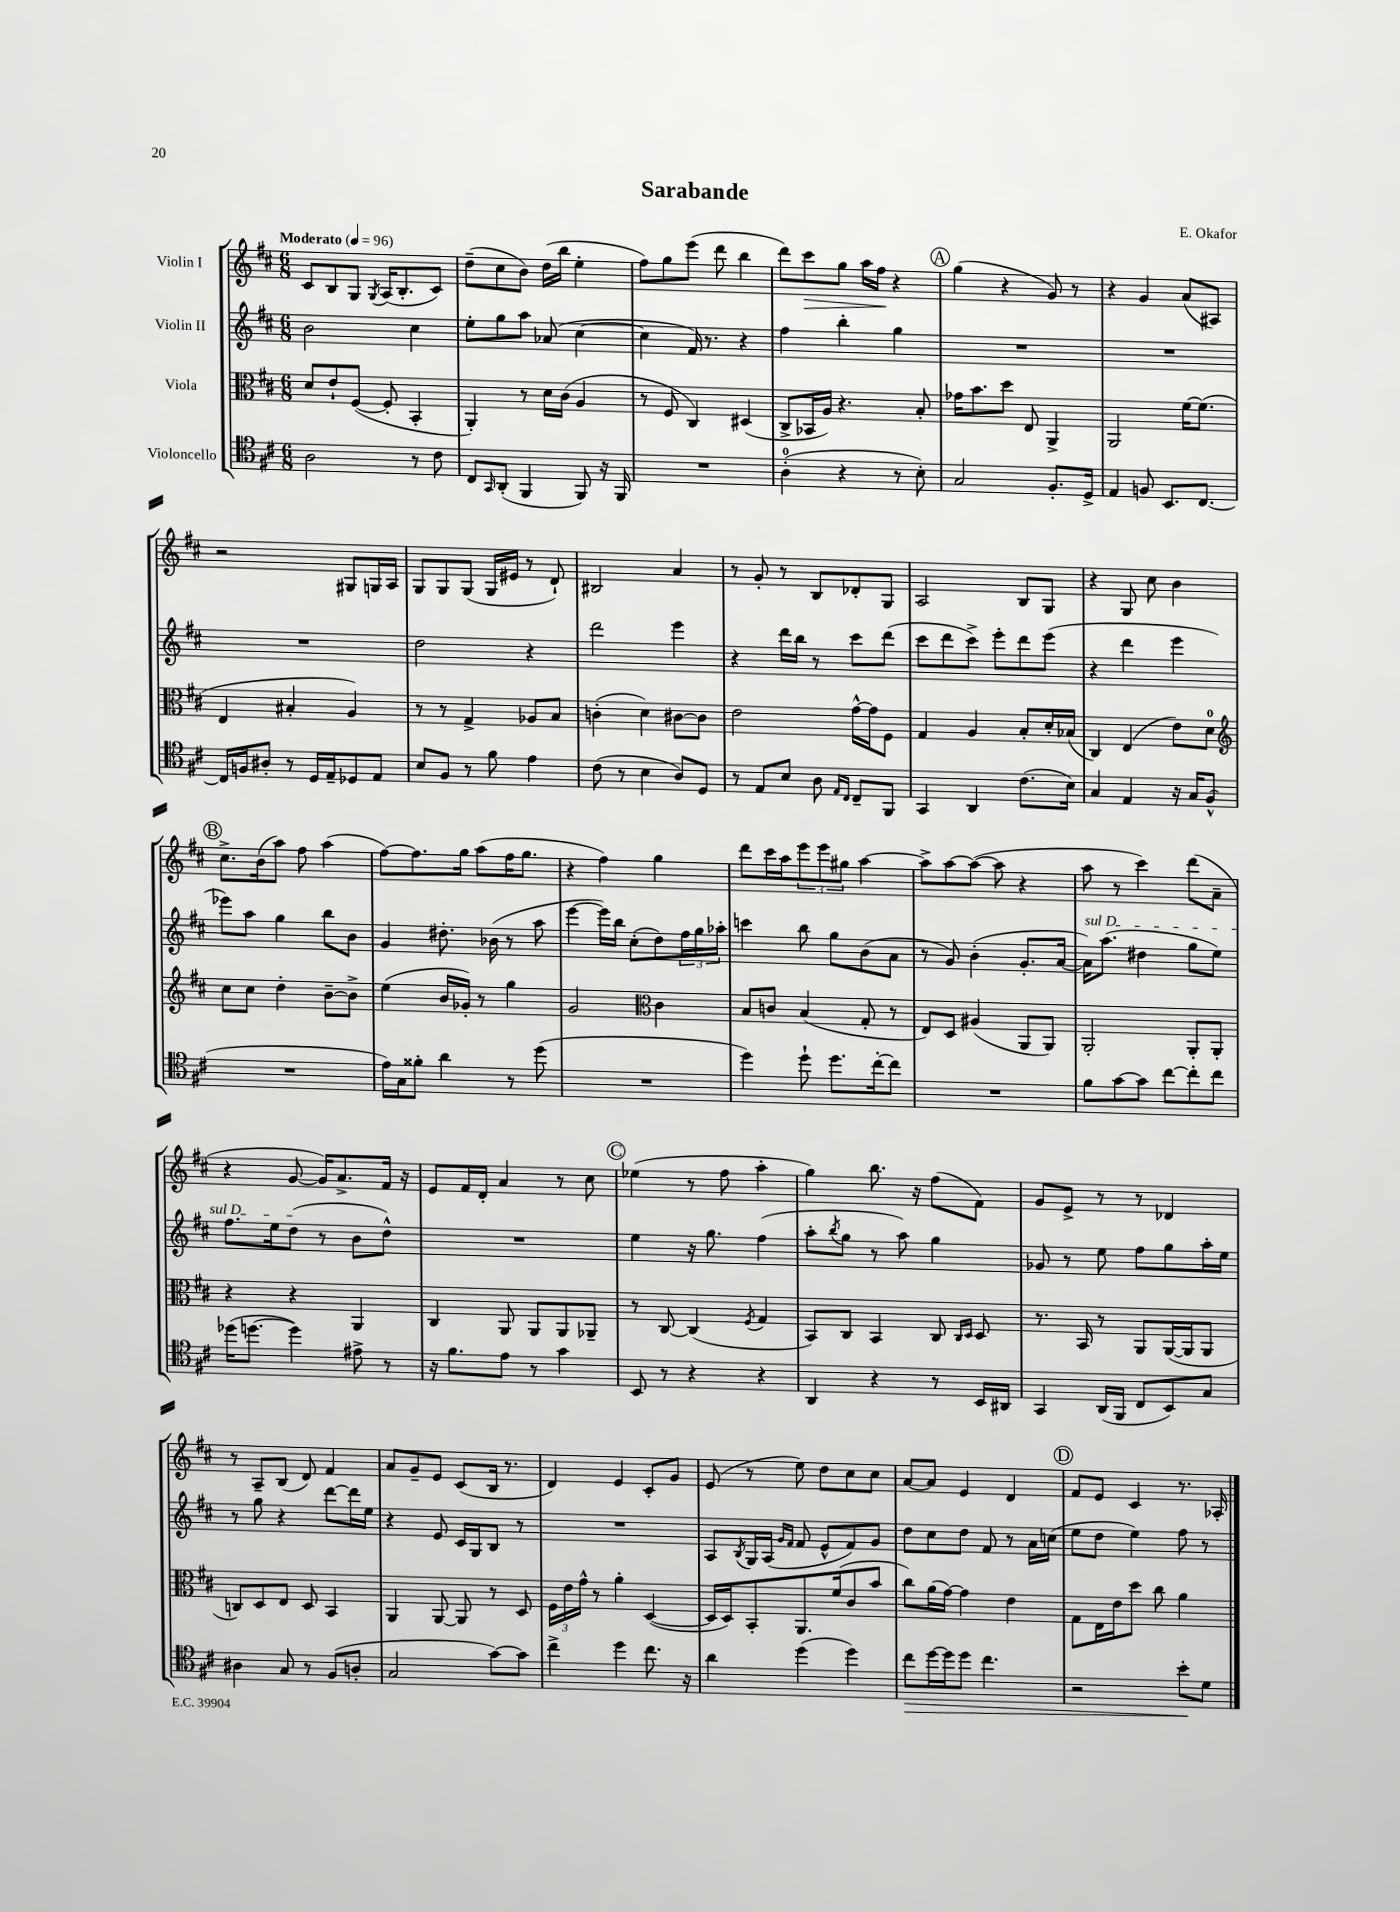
\header { title = "Sarabande" composer = "E. Okafor" }
<<
\new StaffGroup <<
\new Staff = "s0" \with { instrumentName = "Violin I" } {
    \clef treble \key d \major \numericTimeSignature \time 6/8 \tempo "Moderato" 4 = 96
    cis'8 b8 g8 \acciaccatura { g8 } a16( b8.-. cis'8) |
    d''8--( cis''8 b'8) d''16( b''16 e''4-. |
    fis''8) g''8 e'''8( d'''8 b''4 |
    d'''8) cis'''8\> g''8 a''16 fis''16\! r4 |
    \mark \markup { \circle "A" } g''4( r4 g'8) r8 |
    r4 g'4 a'8( ais8) |
    r2 gis8 g16 a16 |
    g8 g8 g8( g16 eis'16 r8 d'8-!) |
    bis2 a'4 |
    r8 g'8-. r8 b8 des'8-. g8 |
    a2 b8 g8 |
    r4 g8 cis''8 b'4 |
    \mark \markup { \circle "B" } cis''8.-> b'16( a''8) fis''8 a''4( |
    fis''8~) fis''8. g''16 a''8( fis''16 g''8. |
    r4 fis''4) g''4 |
    d'''8 cis'''16 a''16 \tuplet 3/2 { e'''8 e'''8 gis''8 } a''4~ |
    a''8-> a''8~ a''8~( a''8 r4 |
    a''8 r8 cis'''4) d'''8( a'8-- |
    r4 g'8~ g'16) a'8.-> fis'16 r16 |
    e'8 fis'16 d'16-. a'4 r8 cis''8 |
    \mark \markup { \circle "C" } ees''4( r8 fis''8 a''4-. |
    g''4) b''8. r16 fis''8( fis'8) |
    g'8 e'8-> r8 r8 des'4 |
    r8 a8-- b8( d'8) fis'4 |
    a'8 g'8-- e'8 cis'8( b16 r8. |
    d'4) e'4 cis'8-. g'8 |
    e'8( r8 e''8) d''8 cis''8 cis''8 |
    a'8~ a'8 e'4 d'4 |
    \mark \markup { \circle "D" } fis'8 e'8 cis'4 r8. aes16-. \bar "|." |
}
\new Staff = "s1" \with { instrumentName = "Violin II" } {
    \clef treble \key d \major \numericTimeSignature \time 6/8
    b'2 cis''4 |
    e''8-. g''8 a''8 aes'8( cis''4~ |
    cis''4 fis'16) r8. r4 |
    fis''4 b''4-. g''4 |
    \mark \markup { \circle "A" } R2. |
    R2. |
    R2. |
    d''2 r4 |
    d'''2 e'''4 |
    r4 d'''16 b''16 r8 cis'''8 d'''8( |
    cis'''8 d'''8 cis'''8->) e'''8-. d'''8 e'''8( |
    r4 d'''4 e'''4 |
    \mark \markup { \circle "B" } ees'''8) a''8 g''4 b''8 b'8 |
    g'4 dis''8.-. bes'16( r8 a''8 |
    e'''4~ e'''16) b''16 cis''8-.( d''8) \tuplet 3/2 { fis''16 g''16 aes''16-. } |
    c'''4 b''8 g''8 b'8( a'8 |
    r8 g'8) b'4-.( g'8.-. a'16~ |
    \once \override TextSpanner.bound-details.left.text = \markup { \italic "sul D" } a'16\startTextSpan) a''8.( dis''4 g''8 e''8) |
    fis''8. e''16 d''8\stopTextSpan( r8 b'8 d''8-^) |
    R2. |
    \mark \markup { \circle "C" } e''4 r16 g''8. fis''4( |
    a''8-. \acciaccatura { b''8 } g''8 r8 a''8) g''4 |
    ges'8 r8 e''8 fis''8 g''8 a''16-. e''16 |
    r8 g''8 r4 d'''8~ d'''16 e''16 |
    r4 e'8 cis'16 g16 b8 r8 |
    R2. |
    a8 \acciaccatura { b8 } g16 a16( \grace { g'16 fis'16 } fis'8 e'8-^ fis'8) g'8 |
    d''8 cis''8 d''8 fis'8 r8 a'16 c''16( |
    \mark \markup { \circle "D" } e''8 d''8 e''4) fis''8 r8 \bar "|." |
}
\new Staff = "s2" \with { instrumentName = "Viola" } {
    \clef alto \key d \major \numericTimeSignature \time 6/8
    d'8 e'8-! fis8~( fis8-. b,4-. |
    a,4-.) r8 d'16 cis'16( a4 |
    r8 fis8 cis4) dis4( |
    cis8-> bes,16 a16) r4. b8-. |
    \mark \markup { \circle "A" } ges'16 b'8. d''8 e8 a,4-> |
    a,2 fis'16~ fis'8.( |
    e4 bis4-. a4) |
    r8 r8 g4-> aes8 b8 |
    c'4-.( d'4) cis'8~ cis'8 |
    e'2 g'16~-^ g'16 fis8 |
    g4 a4 b8-. d'16-. bes16( |
    cis4) e4( e'8) d'8-0 |
    \mark \markup { \circle "B" } \clef treble cis''8 cis''8 d''4-. b'8~-- b'8-> |
    e''4( b'16 ges'16-.) r8 g''4 |
    g'2 \clef alto cis'4 |
    b8 c'8 b4( g8-. r8 |
    e8) d8 ais4( a,8 a,8) |
    a,2-. a,8-. a,8-. |
    r4 r4 a,4 |
    cis4 a,8 a,8 a,8 aes,8-- |
    \mark \markup { \circle "C" } r8 cis8~ cis4( \acciaccatura { fis8 } g4 |
    b,8) cis8 b,4 cis8 \grace { cis16 d16 } d8 |
    r8. b,16 r8 a,8 a,16~( a,16 a,8 |
    c8) d8 e8 d8 b,4 |
    a,4 a,8~ a,8 r8 d8 |
    \tuplet 3/2 { fis16 e'16 g'16-^ } r8 a'4-. d4~( |
    d16 d16) b,8-. a,8. fis'16( cis'8 b'8 |
    cis''8) a'16( g'16~) g'4 e'4 |
    \mark \markup { \circle "D" } g8 e16 e'16 d''8 cis''8 a'4 \bar "|." |
}
\new Staff = "s3" \with { instrumentName = "Violoncello" } {
    \clef tenor \key d \major \numericTimeSignature \time 6/8
    a2 r8 cis'8 |
    cis8 \grace { g,16 } a,8-.( fis,4 fis,8) r16 fis,16 |
    R2. |
    a4-0-.( r4 r8 b8-.) |
    \mark \markup { \circle "A" } g2 fis8.-. d16-> |
    e4 f8 b,8. cis8.~ |
    cis16 f16 ais8-. r8 d16 e16-- des8 e8 |
    b8 fis8 r8 fis'8 e'4 |
    cis'8( r8 b4 a8) d8 |
    r8 e8 b8 a8 \grace { e16 cis16 } cis8-- fis,8 |
    g,4 a,4 cis'8.( b16) |
    g4 e4 r16 g16 fis8-^( |
    \mark \markup { \circle "B" } R2. |
    e'16) g16 fisis'8-. a'4 r8 d''8( |
    R2. |
    d''4) d''8-! d''8. cis''16~-. cis''8 |
    R2. |
    fis'8 g'8~ g'8 cis''8~ cis''8-. cis''8 |
    des''16( d''8.~ d''4) eis'8-> r8 |
    r16 fis'8. e'8 r8 g'4 |
    \mark \markup { \circle "C" } b,8 r8 r4 r4 |
    a,4 r4 r8 b,16 ais,16 |
    g,4 a,16( fis,16 cis8 b,8) g8 |
    ais4 g8 r8 fis8( a8-. |
    g2 g'8~) g'8 |
    cis''4-> d''4 cis''8. r16 |
    a'4 d''4( d''4) |
    cis''8\> d''16~ d''16 d''8 cis''4. |
    \mark \markup { \circle "D" } r2 b'8-.\! d'8 \bar "|." |
}
>>
>>
\layout { \context { \Score \remove "Bar_number_engraver" } }
